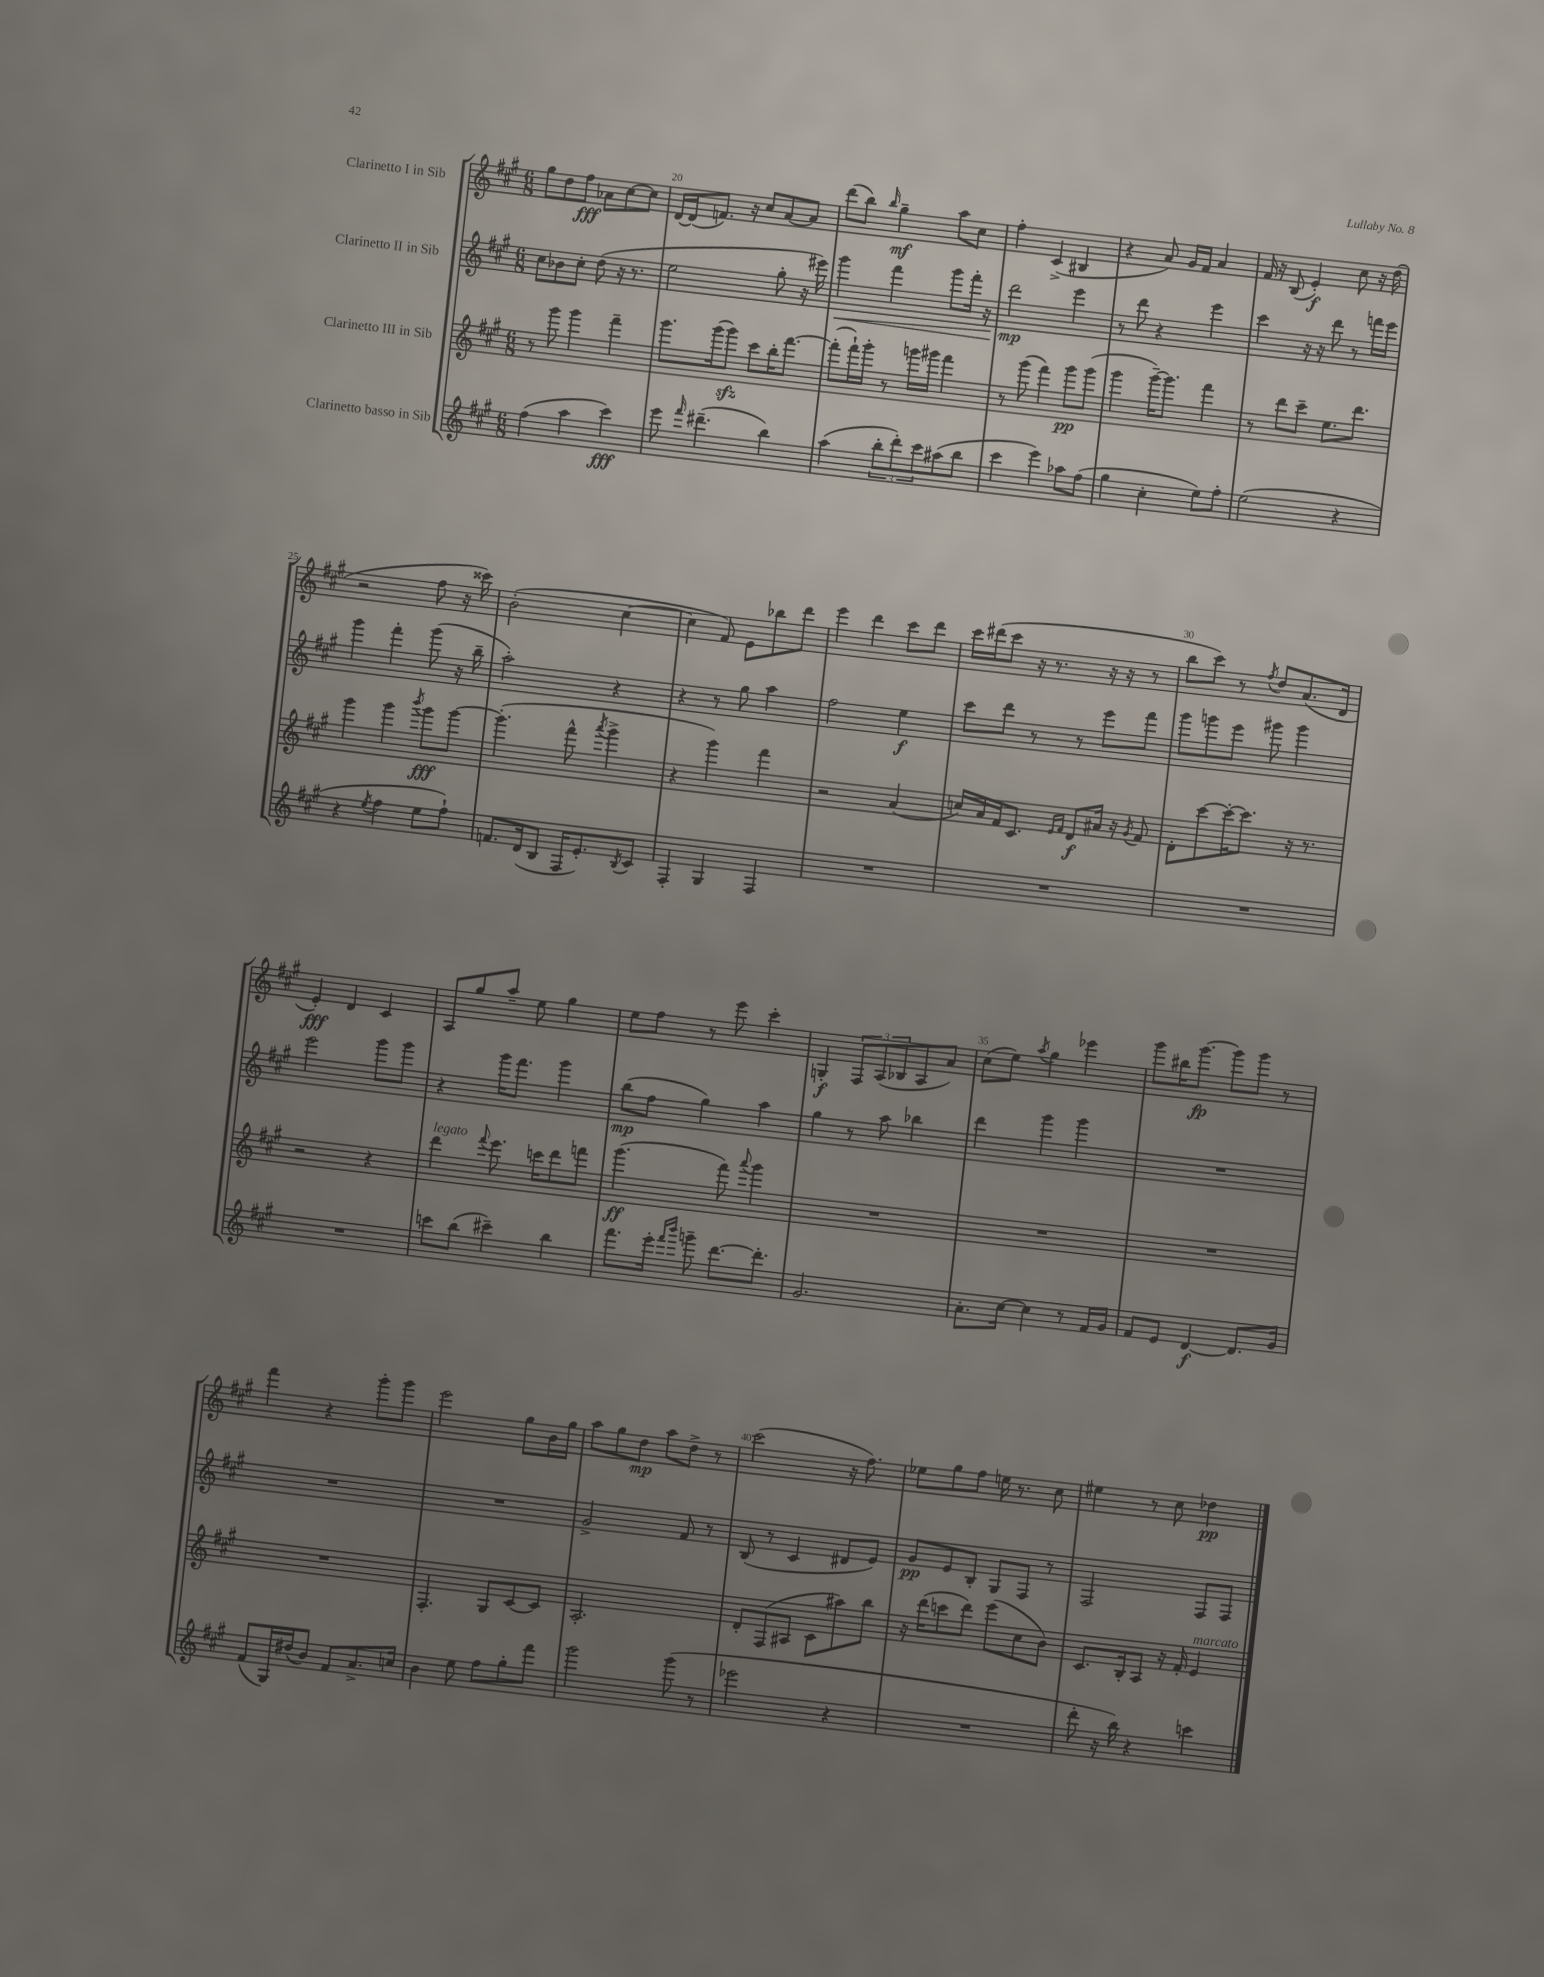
<<
\new StaffGroup <<
\new Staff = "s0" \with { instrumentName = "Clarinetto I in Sib" } {
    \clef treble \key a \major \numericTimeSignature \time 6/8
    gis''8 d''8 fis''8\fff aes'8 cis''8~ cis''8 |
    d'16~ d'16( f'8.) r16 cis''8 a'8~ a'8 |
    d'''8( b''8) \grace { b''16 } gis''4--\mf a''8 cis''8 |
    fis''4-. cis'4->( bis4 |
    r4 a'8) gis'16 fis'16 a'4 |
    fis'16 r16 b8( e'4-.\f) cis''8 r16 d''16( |
    r2 fis''8 r16 cisis'''16) |
    b'2-.( cis''4~ |
    cis''4 fis'8) e'8 bes''8 d'''8 |
    e'''4 d'''4 cis'''8 d'''8 |
    cis'''16 dis'''16( cis'''8 r16 r8. r16 r16 r8 |
    b''8 cis'''8) r8 \acciaccatura { fis''8 } d''8 a'8.( d'16 |
    e'4-.\fff) d'4 cis'4 |
    a8 gis''8 a''8-- e''8 gis''4 |
    e''8 fis''8 r8 e'''8 cis'''4-. |
    g4-.\f \tuplet 3/2 { fis8 a8( bes8 } a8 a'8) |
    cis''8( e''8) \acciaccatura { a''8 } gis''4 ees'''4 |
    gis'''8 bis''16 gis'''8.~\fp gis'''8 gis'''8 r8 |
    fis'''4 r4 gis'''8-. gis'''8 |
    e'''2 gis''8 b'16 gis''16 |
    a''8 gis''8 d''8\mp a''8 d''8-> r8 |
    cis'''2( r16 fis''8.) |
    ees''8 gis''8 fis''8 e''16 r8. cis''8 |
    eis''4 r8 cis''8 des''4\pp \bar "|." |
}
\new Staff = "s1" \with { instrumentName = "Clarinetto II in Sib" } {
    \clef treble \key a \major \numericTimeSignature \time 6/8
    cis''8 bes'8 cis''8-. d''8( r16 r8. |
    e''2 gis''8-. r16 eis'''16) |
    gis'''4\< fis'''4 gis'''8 fis'''16-. r16 |
    d'''2\mp\! e'''4 |
    r8 d'''8 r4 e'''4 |
    cis'''4 r16 r16 d'''8 r8 f'''16 e'''16 |
    gis'''4 fis'''4-. gis'''8( r16 b''16-- |
    a''2-.) r4 |
    r4 r8 gis''8 a''4 |
    fis''2 e''4\f |
    cis'''8 d'''8 r8 r8 e'''8 fis'''8 |
    gis'''8 g'''8 e'''8 gis'''8 gis'''4 |
    e'''2 gis'''8 gis'''8 |
    r4 gis'''16 fis'''8. gis'''4 |
    b''8\mp( fis''8 gis''4) a''4 |
    gis''4 r8 a''8 bes''4 |
    d'''4 gis'''4 gis'''4 |
    R2. |
    R2. |
    R2. |
    gis'2-> fis'8 r8 |
    b8( r8 cis'4 dis'8 e'8) |
    gis'8\pp e'8 b8-. gis8 fis8 r8 |
    fis2 fis8 fis8 \bar "|." |
}
\new Staff = "s2" \with { instrumentName = "Clarinetto III in Sib" } {
    \clef treble \key a \major \numericTimeSignature \time 6/8
    r8 gis'''8 gis'''4 fis'''4-- |
    gis'''8. gis'''16( gis'''8\sfz) cis'''8 b''16-. fis'''8.~ |
    fis'''8-.( fis'''16-!) gis'''16-. r8 g'''16 gis'''16 fis'''4 |
    r8 gis'''8( fis'''4) gis'''8\pp gis'''8( |
    gis'''4 gis'''16~--) gis'''8. fis'''4 |
    r8 d'''8 cis'''8-- e''8. d'''8. |
    gis'''4 gis'''4 \acciaccatura { b'''8 } gis'''8\fff gis'''8~ |
    gis'''4.-.( fis'''8-^ \acciaccatura { a'''8 } gis'''4-> |
    r4 gis'''4) fis'''4 |
    r2 a'4( |
    c''16) a'16 fis'16 cis'8. \grace { e'16 fis'16 } d'8\f ais'16 r16 \acciaccatura { gis'8 } fis'8 |
    d'8-. cis'''8~ cis'''16~-. cis'''8. r16 r8. |
    r2 r4 |
    d'''4^\markup { \italic "legato" } \appoggiatura { fis'''8 } e'''8. c'''16 d'''8 f'''8 |
    gis'''4.\ff( fis'''8) \appoggiatura { a'''8 } gis'''4 |
    R2. |
    R2. |
    R2. |
    R2. |
    fis4.-. gis8 cis'8~ cis'8 |
    a2.-. |
    d'8-. fis8( ais8 cis'8 ais''8) b''8 |
    r16 d'''16( c'''8 d'''8) e'''8( cis''8 b'8) |
    cis'8. b16-. a8 r16 fis'16-. e'4^\markup { \italic "marcato" } \bar "|." |
}
\new Staff = "s3" \with { instrumentName = "Clarinetto basso in Sib" } {
    \clef treble \key a \major \numericTimeSignature \time 6/8
    fis''4( a''4 cis'''4\fff) |
    e'''8 \grace { fis'''16 } dis'''4.--( b''4) |
    a''4( \tuplet 3/2 { b''8-. d'''8-.) cis'''8 } ais''8( b''8 |
    cis'''4 e'''4) aes''8 fis''8( |
    gis''4 cis''4-. e''8) fis''8-. |
    e''2( r4 |
    r4 \acciaccatura { e''8 } fis''4 e''8 fis''8-!) |
    f'8. d'16( b8 fis16 e'8.-.) \acciaccatura { b8 } cis'8 |
    fis4-. gis4 fis4 |
    R2. |
    R2. |
    R2. |
    R2. |
    c'''8 b''8( cis'''4--) b''4 |
    fis'''8. e'''16-. \grace { fis'''16 b'''16 } g'''8-- d'''8.~ d'''8.-. |
    gis'2. |
    a'8.-. cis''16~ cis''4 r8 fis'16 gis'16 |
    fis'8 e'8 d'4~\f d'8. gis'16 |
    fis'8( gis16) dis''16( b'8) fis'8 a'8.-> c''16 |
    b'4 e''8 fis''8 gis''8-. fis'''8 |
    gis'''2 gis'''8( r8 |
    ees'''2 r4 |
    R2. |
    d'''8-. r16 b''16) r4 c'''4 \bar "|." |
}
>>
>>
\layout { \context { \Score currentBarNumber = #19 \override BarNumber.break-visibility = ##(#f #t #t) barNumberVisibility = #(every-nth-bar-number-visible 5) } }
